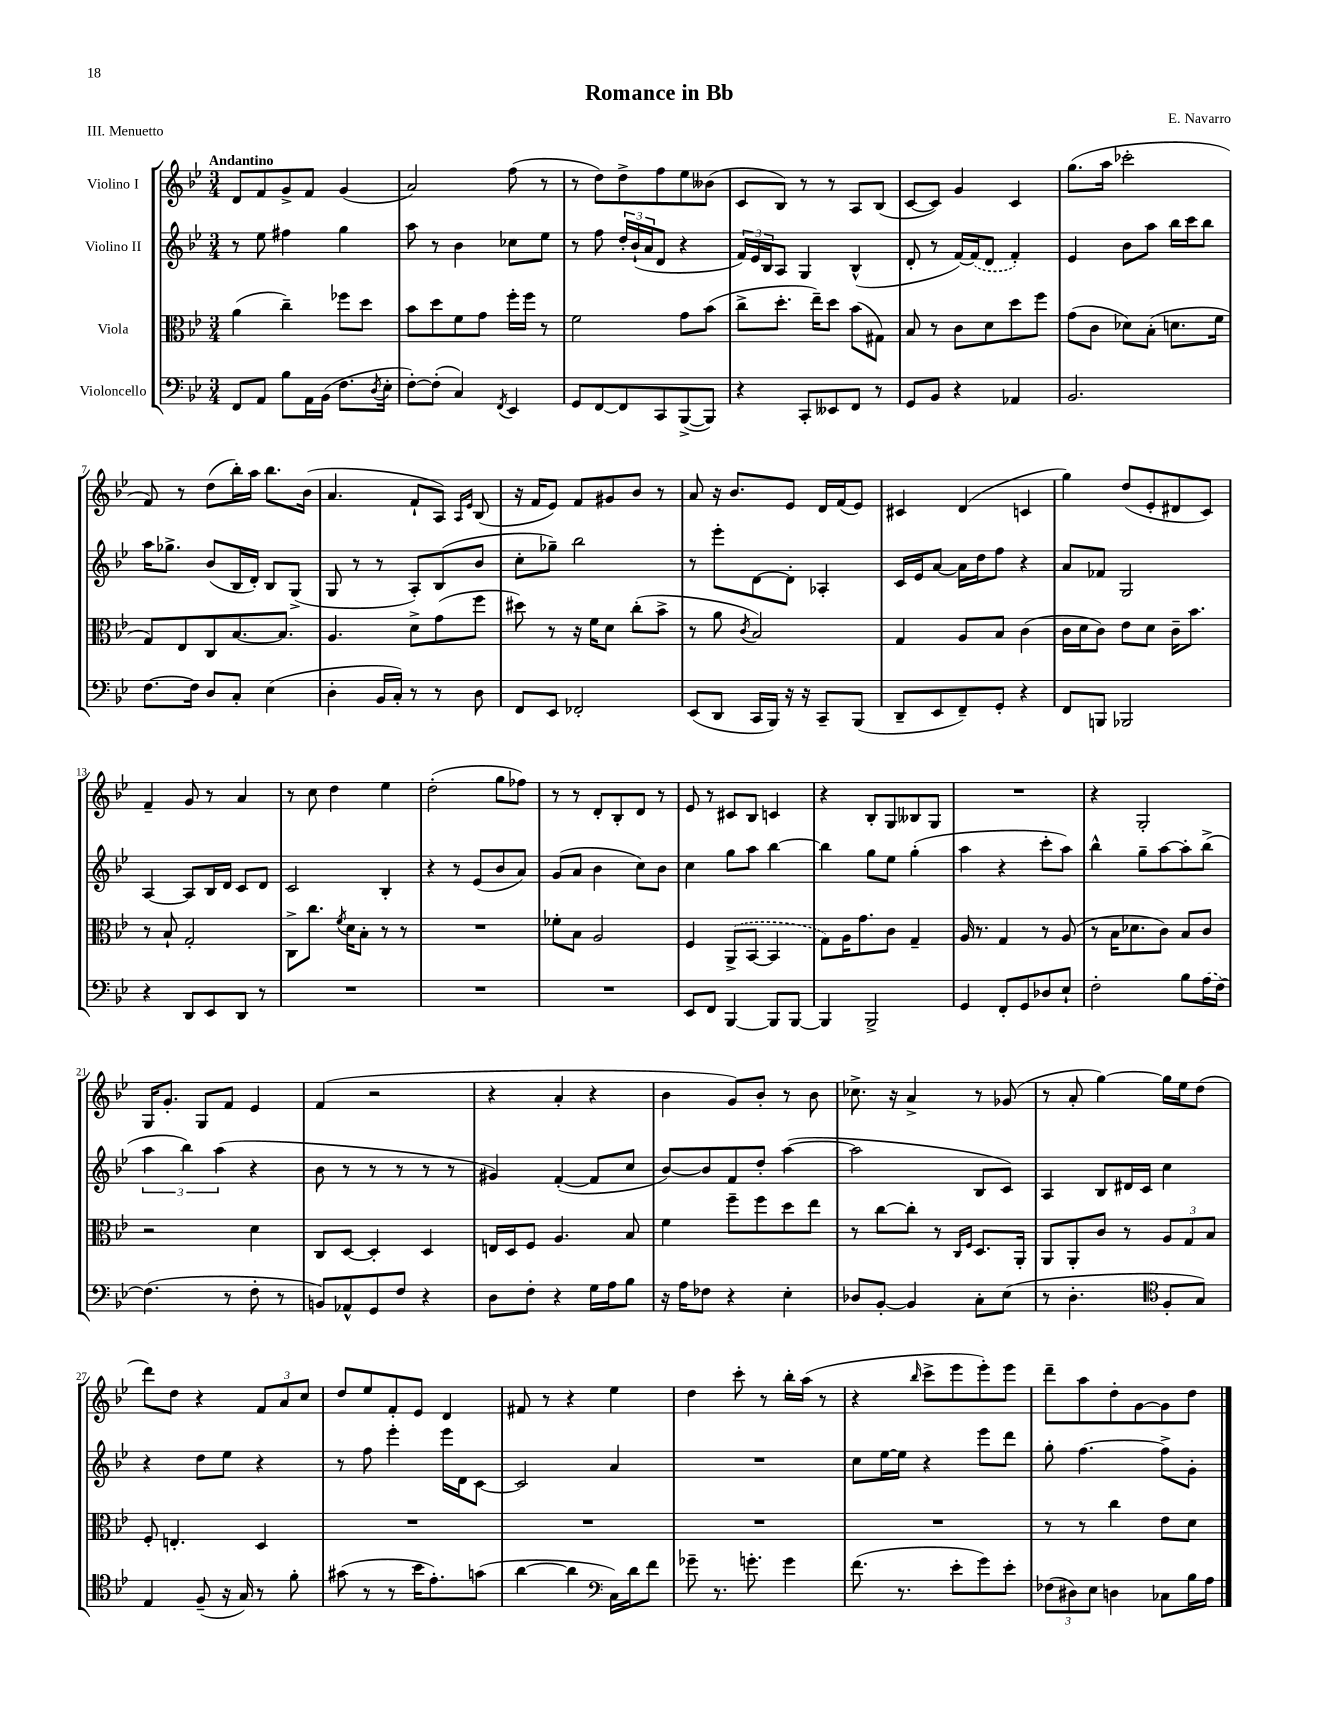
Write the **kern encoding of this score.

**kern	**kern	**kern	**kern
*staff4	*staff3	*staff2	*staff1
*clefF4	*clefC3	*clefG2	*clefG2
*k[b-e-]	*k[b-e-]	*k[b-e-]	*k[b-e-]
*M3/4	*M3/4	*M3/4	*M3/4
8FF	(4a	8r	8d
8AA	.	8ee-	8f
8B-	4cc~)	4ff#	8g^
16AA	.	.	8f
(16BB-	.	.	.
8.F	8ff-	4gg	(4g
.	8dd	.	.
8qD	.	.	.
16E-'	.	.	.
=	=	=	=
[8F')	8b-	8aa	2a)
(8F']	8dd	8r	.
4C)	8f	4b-	.
.	8g	.	.
8qFF	.	.	.
4EE-	16ff'	8cc-	(8ff
.	16ff	.	.
.	8r	8ee-	8r
=	=	=	=
8GG	2f	8r	8r
[8FF	.	8ff	8dd)
8FF]	.	24dd'	8dd^
.	.	(24b-`	.
.	.	24a	.
8CC	.	8d	8ff
([8BBB-^	8g	4r	8ee-
8BBB-])	(8b-	.	(8b--
=	=	=	=
4r	8cc^	24f)	8c
.	.	24e-	.
.	.	24B-	.
.	8.dd'	8A	8B-)
8CC'	.	4G	8r
.	16ee-~)	.	.
8EE--	8dd	.	8r
8FF	(8b-	(4B-^^	8A
8r	8G#)	.	(8B-
=	=	=	=
8GG	8B-	8d'	[8c
8BB-	8r	8r	8c])
4r	8c	[16f)	4g
.	.	(16f]	.
.	8d	8d	.
4AA-	8dd	4f')	4c
.	8ff	.	.
=	=	=	=
2.BB-	(8g	4e-	(8.gg
.	8c	.	.
.	.	.	16aa
.	8d-)	8b-	2ccc-'
.	(8B-'	8aa	.
.	8.d	16bb-	.
.	.	16ccc	.
.	.	8bb-	.
.	16f	.	.
=	=	=	=
[8.F	8G)	16aa	8f)
.	.	8.gg-^	.
.	8E-	.	8r
16F]	.	.	.
8D	8C	(8b-	(8dd
8C'	[8.B-	16B-	16bb-')
.	.	16d')	16aa
(4E-	.	8B-	8.bb-
.	8.B-]	.	.
.	.	(8G^	.
.	.	.	(16b-
=	=	=	=
4D'	4.A	8G	4.a
.	.	8r	.
16BB-	.	8r	.
16C')	.	.	.
8r	8d^	8A')	8f`
8r	(8g	(8B-	8A)
.	.	.	16qqA
.	.	.	16qqe-
8D	8ff	8b-	(8B-
=	=	=	=
8FF	8dd#)	8cc'	16r
.	.	.	16f
8EE-	8r	8gg-~)	8e-)
2FF-'	16r	2bb-	8f
.	16f	.	.
.	8d	.	8g#
.	(8cc'	.	8b-
.	8b-^	.	8r
=	=	=	=
(8EE-	8r	8r	8a
8DD	8a	8eee-'	16r
.	.	.	8.b-
.	8qc	.	.
16CC	2B-)	[8d	.
16BBB-)	.	.	.
16r	.	8d']	8e-
16r	.	.	.
8CC~	.	4A-'	16d
.	.	.	(16f
(8BBB-	.	.	8e-)
=	=	=	=
8DD~	4G	16c	4c#
.	.	16e-	.
8EE-	.	[8a	.
8FF~)	8A	16a]	(4d
.	.	16dd	.
8GG'	8B-	8ff	.
4r	(4c	4r	4c
=	=	=	=
8FF	16c	8a	4gg)
.	16d	.	.
8BBB	8c)	8f-	.
2BBB-	8e-	2G	(8dd
.	8d	.	8e-'
.	16c~	.	8d#
.	8.b-	.	.
.	.	.	8c)
=	=	=	=
4r	8r	[4A	4f~
.	8B-`	.	.
8DD	2G'	8A]	8g
8EE-	.	16B-	8r
.	.	16d	.
8DD	.	8c	4a
8r	.	8d	.
=	=	=	=
2.r	8C^	2c	8r
.	8.cc	.	8cc
.	.	.	4dd
.	8qf	.	.
.	16d	.	.
.	8B-'	.	.
.	8r	4B-'	4ee-
.	8r	.	.
=	=	=	=
2.r	2.r	4r	(2dd'
.	.	8r	.
.	.	(8e-	.
.	.	8b-	8gg
.	.	8a)	8ff-)
=	=	=	=
2.r	8f-'	(8g	8r
.	8B-	8a	8r
.	2A	4b-	8d'
.	.	.	8B-'
.	.	8cc)	8d
.	.	8b-	8r
=	=	=	=
8EE-	4F	4cc	8e-
8FF	.	.	8r
[4BBB-	(8AA^	8gg	8c#
.	[8BB-	8aa	8B-
8BBB-]	4BB-]	[4bb-	4c
[8BBB-	.	.	.
=	=	=	=
4BBB-]	8G)	4bb-]	4r
.	16A	.	.
.	8.g	.	.
2BBB-^	.	8gg	8B-'
.	8c	8ee-	8G
.	4G~	(4gg'	8B--
.	.	.	8G
=	=	=	=
4GG	16A	4aa	2.r
.	8.r	.	.
8FF'	4G	4r	.
8GG	.	.	.
8D-	8r	8ccc'	.
8E-`	(8A	8aa)	.
=	=	=	=
2F'	8r	4bb-^^	4r
.	16B-	.	.
.	8.d-	.	.
.	.	8gg~	2G'
.	8c)	[8aa	.
8B-	8B-	8aa']	.
(16A	8c	(8bb-^	.
[16F)	.	.	.
=	=	=	=
(4.F]	2r	6aa	16G
.	.	.	8.g'
.	.	6bb-)	.
.	.	.	8G
.	.	(6aa	.
8r	.	.	8f
8F'	4d	4r	4e-
8r	.	.	.
=	=	=	=
8BB)	8C	8b-	(4f
8AA-^^	[8D	8r	.
8GG	4D']	8r	2r
8F	.	8r	.
4r	4D	8r	.
.	.	8r	.
=	=	=	=
8D	16E	4g#)	4r
.	16D	.	.
8F'	8F	.	.
4r	4.A	([4f'	4a'
16G	.	8f]	4r
16A	.	.	.
8B-	8B-	8cc	.
=	=	=	=
16r	4f	[8b-)	4b-
16A	.	.	.
8F-	.	8b-]	.
4r	8ff~	8f	8g)
.	8ff	8dd'	8b-'
4E-'	8dd	([4aa	8r
.	8ee-	.	8b-
=	=	=	=
8D-	8r	2aa]	8.cc-^
[8BB-'	[8cc	.	.
.	.	.	16r
4BB-]	8cc']	.	4a^
.	8r	.	.
.	16qqC	.	.
.	16qqF	.	.
8C'	8.D	8B-	8r
(8E-	.	8c)	(8g-
.	16AA'	.	.
=	=	=	=
8r	8AA	4A	8r
4.D'	8AA'	.	8a'
.	8c	8B-	[4gg)
.	8r	16d#	.
.	.	16c	.
*clefC4	*	*	*
8F'	12A	4cc	16gg]
.	.	.	16ee-
.	12G	.	.
8G)	.	.	(8dd
.	12B-	.	.
=	=	=	=
4E-	8F'	4r	8ddd)
.	4.E'	.	8dd
(8F~	.	8dd	4r
16r	.	8ee-	.
16G)	.	.	.
8r	4D	4r	12f
.	.	.	12a
8f'	.	.	.
.	.	.	12cc
=	=	=	=
(8g#	2.r	8r	8dd
8r	.	8ff	8ee-
8r	.	4eee-'	8f'
16b-	.	.	8e-
8.e-')	.	.	.
.	.	16eee-	4d
.	.	16d	.
(8g	.	[8c	.
=	=	=	=
[4a	2.r	2c]	8f#
.	.	.	8r
4a]	.	.	4r
*clefF4	*	*	*
16C)	.	4a	4ee-
16d	.	.	.
8f	.	.	.
=	=	=	=
8g-~	2.r	2.r	4dd
8.r	.	.	.
.	.	.	8ccc'
8.g'	.	.	.
.	.	.	8r
4g	.	.	16bb-'
.	.	.	(16aa
.	.	.	8r
=	=	=	=
(8.f	2.r	8cc	4r
.	.	[16ee-	.
8.r	.	16ee-]	.
.	.	.	16qqbb-
.	.	4r	8ccc^
8e-'	.	.	8eee-
8g)	.	8eee-	8eee-')
8e-'	.	8ddd	8eee-
=	=	=	=
(12F-	8r	8gg'	8ddd~
12D#)	.	.	.
.	8r	[4.ff	8aa
12E-	.	.	.
4D	4cc	.	8dd'
.	.	.	[8g
8C-	8e-	8ff^]	8g]
16B-	8d	8g'	8dd
16A	.	.	.
==	==	==	==
*-	*-	*-	*-
